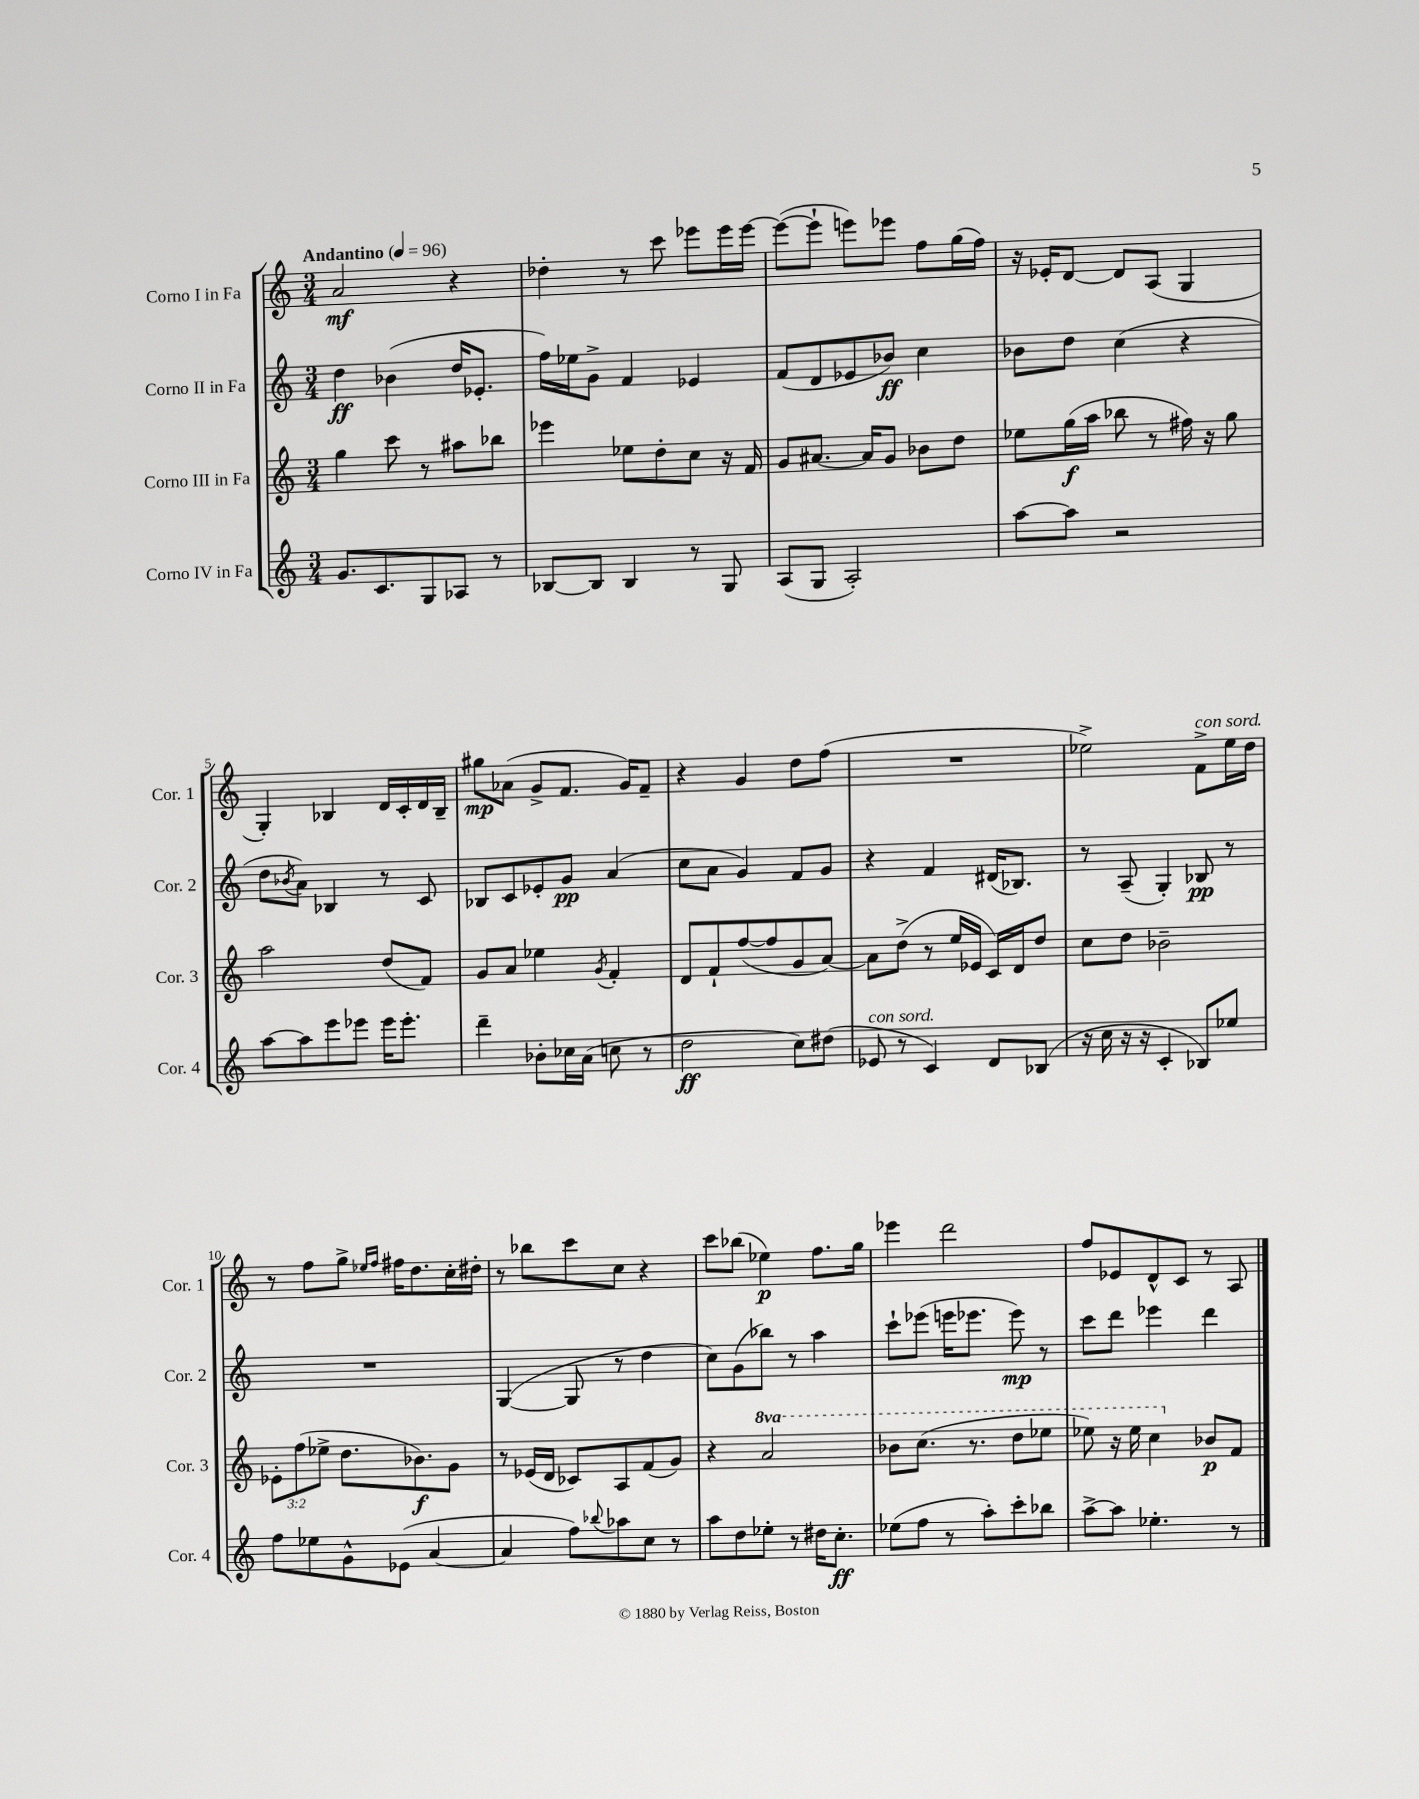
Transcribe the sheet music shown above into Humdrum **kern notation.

**kern	**dynam	**kern	**dynam	**kern	**dynam	**kern	**dynam
*part4	*part4	*part3	*part3	*part2	*part2	*part1	*part1
*staff4	*staff4	*staff3	*staff3	*staff2	*staff2	*staff1	*staff1
*I"Corno IV in Fa	*	*I"Corno III in Fa	*	*I"Corno II in Fa	*	*I"Corno I in Fa	*
*I'Cor. 4	*	*I'Cor. 3	*	*I'Cor. 2	*	*I'Cor. 1	*
*clefG2	*	*clefG2	*	*clefG2	*	*clefG2	*
*k[]	*	*k[]	*	*k[]	*	*k[]	*
*M3/4	*	*M3/4	*	*M3/4	*	*M3/4	*
*MM96	*	*MM96	*	*MM96	*	*MM96	*
=1	=1	=1	=1	=1	=1	=1	=1
!	!	!	!	!	!	!LO:TX:a:B:t=Andantino	!
8.g/L	.	4gg\	.	4dd\	ff	2a/	mf
8.c/	.	.	.	.	.	.	.
.	.	8ccc\	.	(4b-X\	.	.	.
8G/	.	8r	.	.	.	.	.
8A-X/J	.	8aa#X\L	.	16dd/KL	.	4r	.
.	.	.	.	8.e-X'/J	.	.	.
8r	.	8bb-X\J	.	.	.	.	.
=2	=2	=2	=2	=2	=2	=2	=2
[8B-X/L	.	4eee-X\	.	16ff\LL)	.	4dd-X'\	.
.	.	.	.	16ee-X\J	.	.	.
8B-/J]	.	.	.	8g^\J	.	.	.
4B-/	.	8ee-X\L	.	4f/	.	8r	.
.	.	8dd'\	.	.	.	8ccc\	.
8r	.	8cc\J	.	4e-X/	.	8eee-X\L	.
8G/	.	16r	.	.	.	16eee-\L	.
.	.	16f/	.	.	.	[16eee-\JJ	.
=3	=3	=3	=3	=3	=3	=3	=3
(8A/L	.	8g/L	.	(8f/L	.	(8eee-\L_	.
8G/J	.	[8.a#X/J	.	8d/	.	8eee-`\J]	.
2A'/)	.	.	.	8e-X/	.	8eeen\L)	.
.	.	16a#/KL]	.	.	.	.	.
.	.	8g/J	.	8b-X/J)	ff	8eee-X\J	.
.	.	8b-X\L	.	4cc\	.	8ff\L	.
.	.	8dd\J	.	.	.	(16gg\L	.
.	.	.	.	.	.	16ff\JJ)	.
=4	=4	=4	=4	=4	=4	=4	=4
[8aa\L	.	8ee-X\L	.	8b-X\L	.	16r	.
.	.	.	.	.	.	16e-X'/KL	.
8aa\J]	.	(16gg\L	f	8dd\J	.	[8d/J	.
.	.	16aa\JJ	.	.	.	.	.
2r	.	8bb-X\	.	(4cc\	.	8d/L]	.
.	.	8r	.	.	.	(8A/J	.
.	.	16ff#X\)	.	4r	.	4G/	.
.	.	16r	.	.	.	.	.
.	.	8gg\	.	.	.	.	.
!!LO:LB:g=z
=5	=5	=5	=5	=5	=5	=5	=5
[8aa\L	.	2aa\	.	8dd\L	.	4G'/)	.
.	.	.	.	8qb-X/	.	.	.
8aa\]	.	.	.	8a\J)	.	.	.
8eee\	.	.	.	4B-X/	.	4B-X/	.
8eee-X\J	.	.	.	.	.	.	.
16eee-\KL	.	(8dd/L	.	8r	.	16d/LL	.
8.eee-'\J	.	.	.	.	.	16c'/	.
.	.	8f/J)	.	8c/	.	16d/	.
.	.	.	.	.	.	16B-~/JJ	.
=6	=6	=6	=6	=6	=6	=6	=6
4ddd~\	.	8g/L	.	8B-X/L	.	8gg#X\L	mp
.	.	8a/J	.	8c/	.	(8a-X\J	.
8b-X'\L	.	4ee-X\	.	8e-X'/	.	8g^/L	.
16cc-X\L	.	.	.	8g/J	pp	8.f/J	.
(16a\JJ	.	.	.	.	.	.	.
.	.	8qg/	.	.	.	.	.
8ccn\	.	4f'/	.	(4a/	.	.	.
.	.	.	.	.	.	16g/KL)	.
8r	.	.	.	.	.	8f~/J	.
=7	=7	=7	=7	=7	=7	=7	=7
2dd\	ff	8d/L	.	8cc\L	.	4r	.
.	.	8f`/	.	8a\J	.	.	.
.	.	([8ff/	.	4g/)	.	4g/	.
.	.	8ff/]	.	.	.	.	.
8cc\L)	.	8g/	.	8f/L	.	8dd\L	.
(8dd#X\J	.	[8a/J)	.	8g/J	.	(8ff\J	.
=8	=8	=8	=8	=8	=8	=8	=8
!LO:TX:a:i:t=con sord.	!	!	!	!	!	!	!
8e-X/	.	8a\L]	.	4r	.	2.r	.
8r	.	(8dd^\J	.	.	.	.	.
4c/)	.	8r	.	4f/	.	.	.
.	.	16ee/LL	.	.	.	.	.
.	.	16e-X/JJ	.	.	.	.	.
8d/L	.	16c/LL)	.	(16d#X/KL	.	.	.
.	.	16d/J	.	8.B-X/J)	.	.	.
(8B-X/J	.	8dd/J	.	.	.	.	.
=9	=9	=9	=9	=9	=9	=9	=9
16r	.	8cc\L	.	8r	.	2ee-X^\)	.
16cc\	.	.	.	.	.	.	.
16r	.	8dd\J	.	(8A~/	.	.	.
16r	.	.	.	.	.	.	.
4c'/	.	2b-X~\	.	4G'/)	.	.	.
!	!	!	!	!	!	!LO:TX:a:i:t=con sord.	!
8B-X/L)	.	.	.	8B-X/	pp	8f^\L	.
8ee-X/J	.	.	.	8r	.	16ee-\L	.
.	.	.	.	.	.	16dd\JJ	.
!!LO:LB:g=z
=10	=10	=10	=10	=10	=10	=10	=10
8ff\L	.	12e-X'\L	.	2.r	.	8r	.
.	.	(12ff\	.	.	.	.	.
8ee-X\	.	.	.	.	.	8ff\L	.
.	.	12ee-X^\J	.	.	.	.	.
8g^^\	.	8.dd\L	.	.	.	8gg^\J	.
.	.	.	.	.	.	16qqee-X/LL	.
.	.	.	.	.	.	16qqff/JJ	.
(8e-X\J	.	.	.	.	.	16ff#X\KL	.
.	.	8.b-X\)	f	.	.	8.dd\	.
[4a/	.	.	.	.	.	.	.
.	.	8g\J	.	.	.	16cc'\L	.
.	.	.	.	.	.	16dd#X'\JJ	.
=11	=11	=11	=11	=11	=11	=11	=11
4a/]	.	8r	.	([4G/	.	8r	.
.	.	(16e-X/LL	.	.	.	8bb-X\L	.
.	.	16d/JJ	.	.	.	.	.
8ff\L)	.	8c-X/L)	.	8G/]	.	8ccc\	.
8qqbb-X/	.	.	.	.	.	.	.
8aa-X\	.	8A/	.	8r	.	8cc\J	.
8cc\J	.	(8f/	.	4dd\	.	4r	.
8r	.	8g/J)	.	.	.	.	.
=12	=12	=12	=12	=12	=12	=12	=12
8aa\L	.	4r	.	8cc\L)	.	8ccc\L	.
8dd\	.	.	.	(8g\	.	(8bb-X\J	.
*	*	*8va	*	*	*	*	*
8ee-X'\J	.	2aa/	.	8bb-X\J)	.	4ee-X\)	p
8r	.	.	.	8r	.	.	.
16dd#X\KL	.	.	.	4aa\	.	8.ff\L	.
8.cc'\J	ff	.	.	.	.	.	.
.	.	.	.	.	.	16gg\Jk	.
=13	=13	=13	=13	=13	=13	=13	=13
(8ee-X\L	.	8bb-X\L	.	8ccc`\L	.	4eee-X\	.
8ff\J	.	(8.ccc\J	.	(8eee-X\J	.	.	.
8r	.	.	.	16eeen\KL	.	2ddd\	.
.	.	8.r	.	8.eee-X\J	.	.	.
8aa'\L)	.	.	.	.	.	.	.
8ccc'\	.	8ddd\L	.	8eee-\)	mp	.	.
8bb-X\J	.	8eee-X\J	.	8r	.	.	.
=14	=14	=14	=14	=14	=14	=14	=14
[8aa^\L	.	8eee-X\)	.	8ccc\L	.	8ff/L	.
8aa\J]	.	16r	.	8ddd\J	.	8e-X/	.
.	.	16eee-\	.	.	.	.	.
4.ee-X'\	.	4ccc\	.	4eee-X\	.	8d^^/	.
.	.	.	.	.	.	8c/J	.
*	*	*X8va	*	*	*	*	*
.	.	8b-X/L	p	4ddd\	.	8r	.
8r	.	8f/J	.	.	.	8A/	.
==	==	==	==	==	==	==	==
*-	*-	*-	*-	*-	*-	*-	*-
